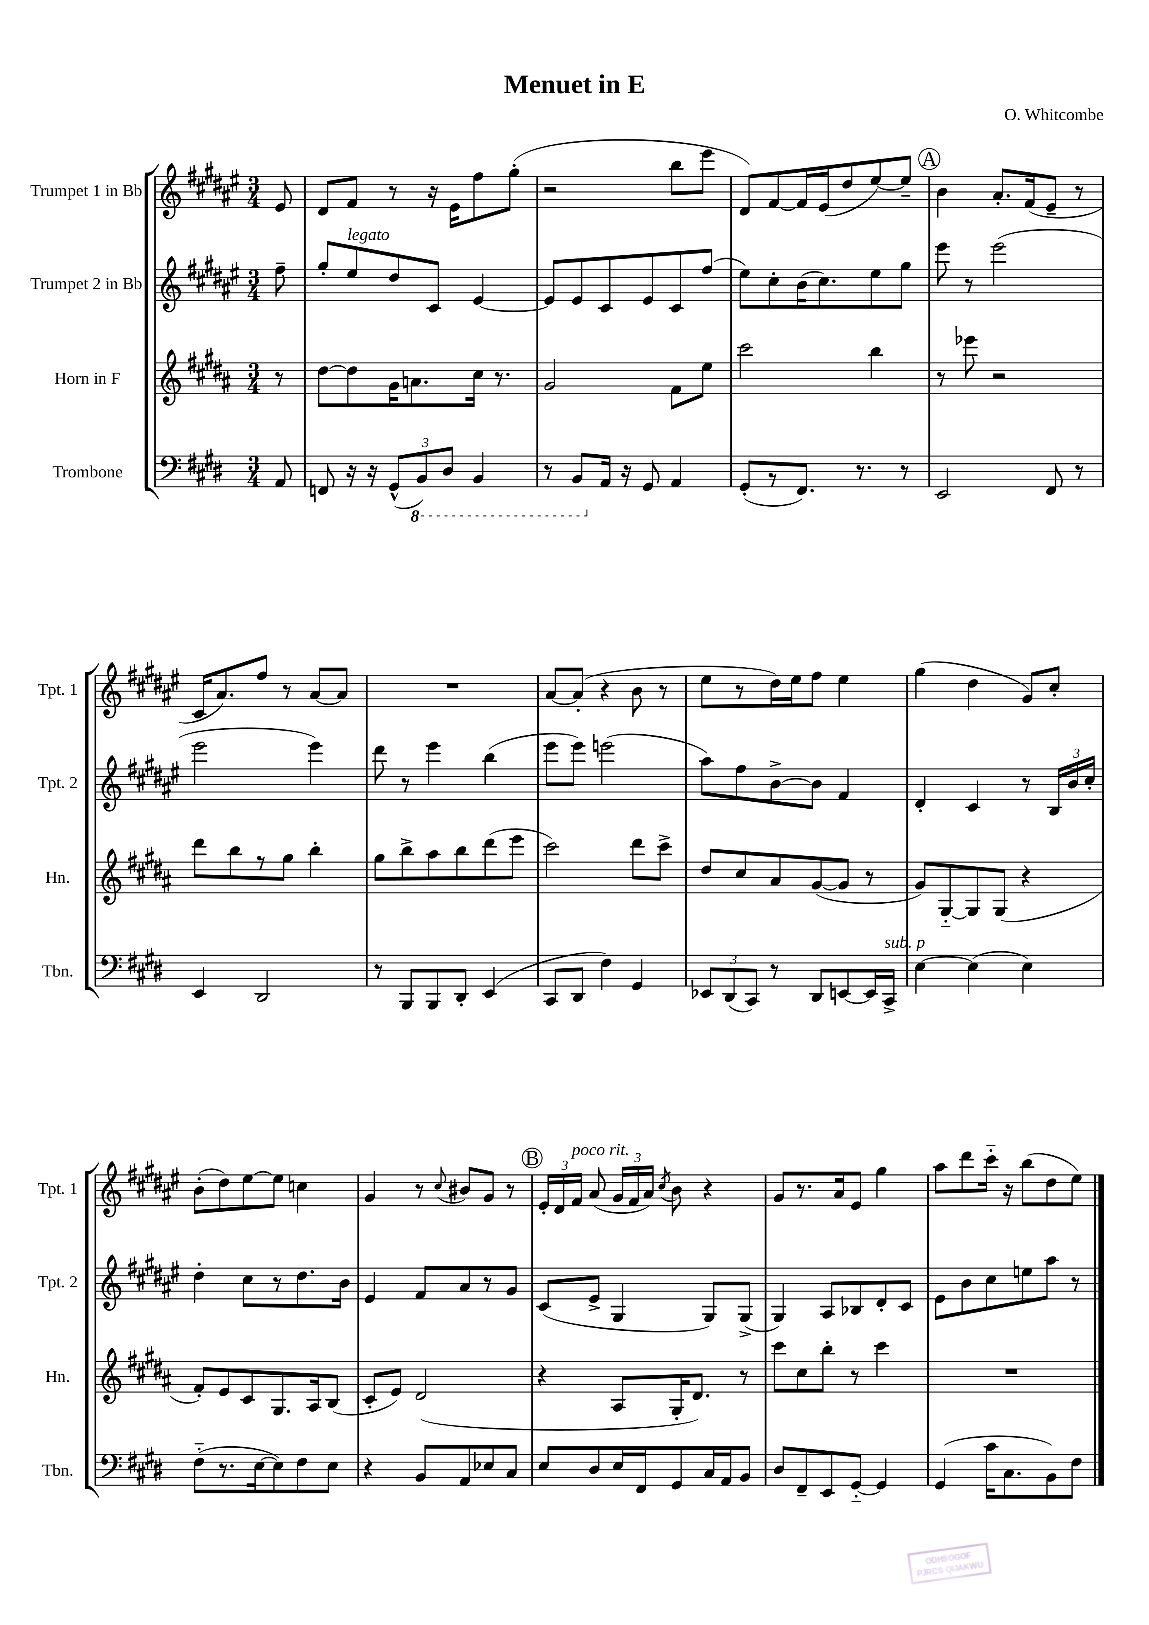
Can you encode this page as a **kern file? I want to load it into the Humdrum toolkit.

**kern	**kern	**kern	**kern
*staff4	*staff3	*staff2	*staff1
*clefF4	*clefG2	*clefG2	*clefG2
*k[f#c#g#d#]	*k[f#c#g#d#a#]	*k[f#c#g#d#a#e#]	*k[f#c#g#d#a#e#]
*M3/4	*M3/4	*M3/4	*M3/4
8AA	8r	8ff#~	8e#
=	=	=	=
8FF	[8dd#	8gg#'	8d#
16r	8dd#]	8ee#	8f#
16r	.	.	.
(12GG#^^	16g#	8dd#	8r
.	8.a	.	.
12BBB)	.	.	.
.	.	8c#	16r
12DD#	.	.	.
.	.	.	16e#
4BBB	16cc#	[4e#	8ff#
.	8.r	.	.
.	.	.	(8gg#'
=	=	=	=
8r	2g#	8e#]	2r
8BBB	.	8e#	.
16AA	.	8c#	.
16r	.	.	.
8GG#	.	8e#	.
4AA	8f#	8c#	8bb
.	8ee	(8ff#	8eee#
=	=	=	=
(8GG#'	2ccc#	8ee#)	8d#)
8r	.	8cc#'	[8f#
8.FF#)	.	(16b	16f#]
.	.	8.cc#)	(16e#
.	.	.	8dd#
8.r	.	.	.
.	4bb	8ee#	[8ee#)
8r	.	8gg#	8ee#~]
=	=	=	=
2EE	8r	8eee#	4b
.	8eee-	8r	.
.	2r	(2eee#	8.a#'
.	.	.	(16f#
8FF#	.	.	8e#~
8r	.	.	8r
=	=	=	=
4EE	8ddd#	2eee#	16c#
.	.	.	8.a#)
.	8bb	.	.
2DD#	8r	.	8ff#
.	8gg#	.	8r
.	4bb'	4eee#)	[8a#
.	.	.	8a#]
=	=	=	=
8r	8gg#	8ddd#	2.r
8BBB	8bb^	8r	.
8BBB	8aa#	4eee#	.
8DD#'	8bb	.	.
(4EE	(8ddd#	(4bb	.
.	8eee	.	.
=	=	=	=
8CC#	2ccc#)	8eee#	[8a#
8DD#	.	8eee#)	(8a#']
4F#)	.	(2eee	4r
4GG#	8ddd#	.	8b
.	8ccc#^	.	8r
=	=	=	=
12EE-	8dd#	8aa#)	8ee#
(12DD#	.	.	.
.	8cc#	8ff#	8r
12CC#)	.	.	.
8r	8a#	[8b^	16dd#)
.	.	.	16ee#
8DD#	([8g#	8b]	8ff#
[8EE	8g#]	4f#	4ee#
16EE]	8r	.	.
16CC#^	.	.	.
=	=	=	=
[4E	8g#)	4d#'	(4gg#
.	[8G#'~	.	.
(4E]	8G#]	4c#	4dd#
.	(8G#	.	.
4E)	4r	8r	8g#)
.	.	24B	8cc#'
.	.	24b	.
.	.	24cc#'	.
=	=	=	=
(8F#'~	8f#')	4dd#'	(8b'
8.r	8e	.	8dd#)
.	8c#	8cc#	[8ee#
[16E	.	.	.
8E])	8.G#	8r	8ee#]
8F#	.	8.dd#	4cc
.	16A#	.	.
8E	(8B	.	.
.	.	16b	.
=	=	=	=
4r	8c#'	4e#	4g#
.	8e)	.	.
8BB	(2d#	8f#	8r
.	.	.	8qqcc#
8AA	.	8a#	8b#
8E-	.	8r	8g#
8C#	.	8g#	8r
=	=	=	=
8E	4r	(8c#	24e#'
.	.	.	24d#
.	.	.	24f#
8D#	.	8e#^	(8a#
16E	8A#	4G#	24g#
.	.	.	24f#
16FF#	.	.	.
.	.	.	24a#)
.	.	.	8qcc#
8GG#	16G#'	.	8b
.	8.d#)	.	.
16C#	.	8G#)	4r
16AA	.	.	.
8BB	8r	(8G#^	.
=	=	=	=
8D#	8ccc#	4G#)	8g#
8FF#~	8cc#	.	8.r
8EE	8bb'	8A#	.
.	.	.	16a#
[8GG#'~	8r	8B-	8e#
4GG#]	4ccc#	8d#'	4gg#
.	.	8c#	.
=	=	=	=
(4GG#	2.r	8e#	8aa#
.	.	8b	8ddd#
16c#	.	8cc#	16ccc#'~
8.C#	.	.	16r
.	.	8ee	(8bb
8BB)	.	8aa#	8dd#
8F#	.	8r	8ee#)
==	==	==	==
*-	*-	*-	*-
